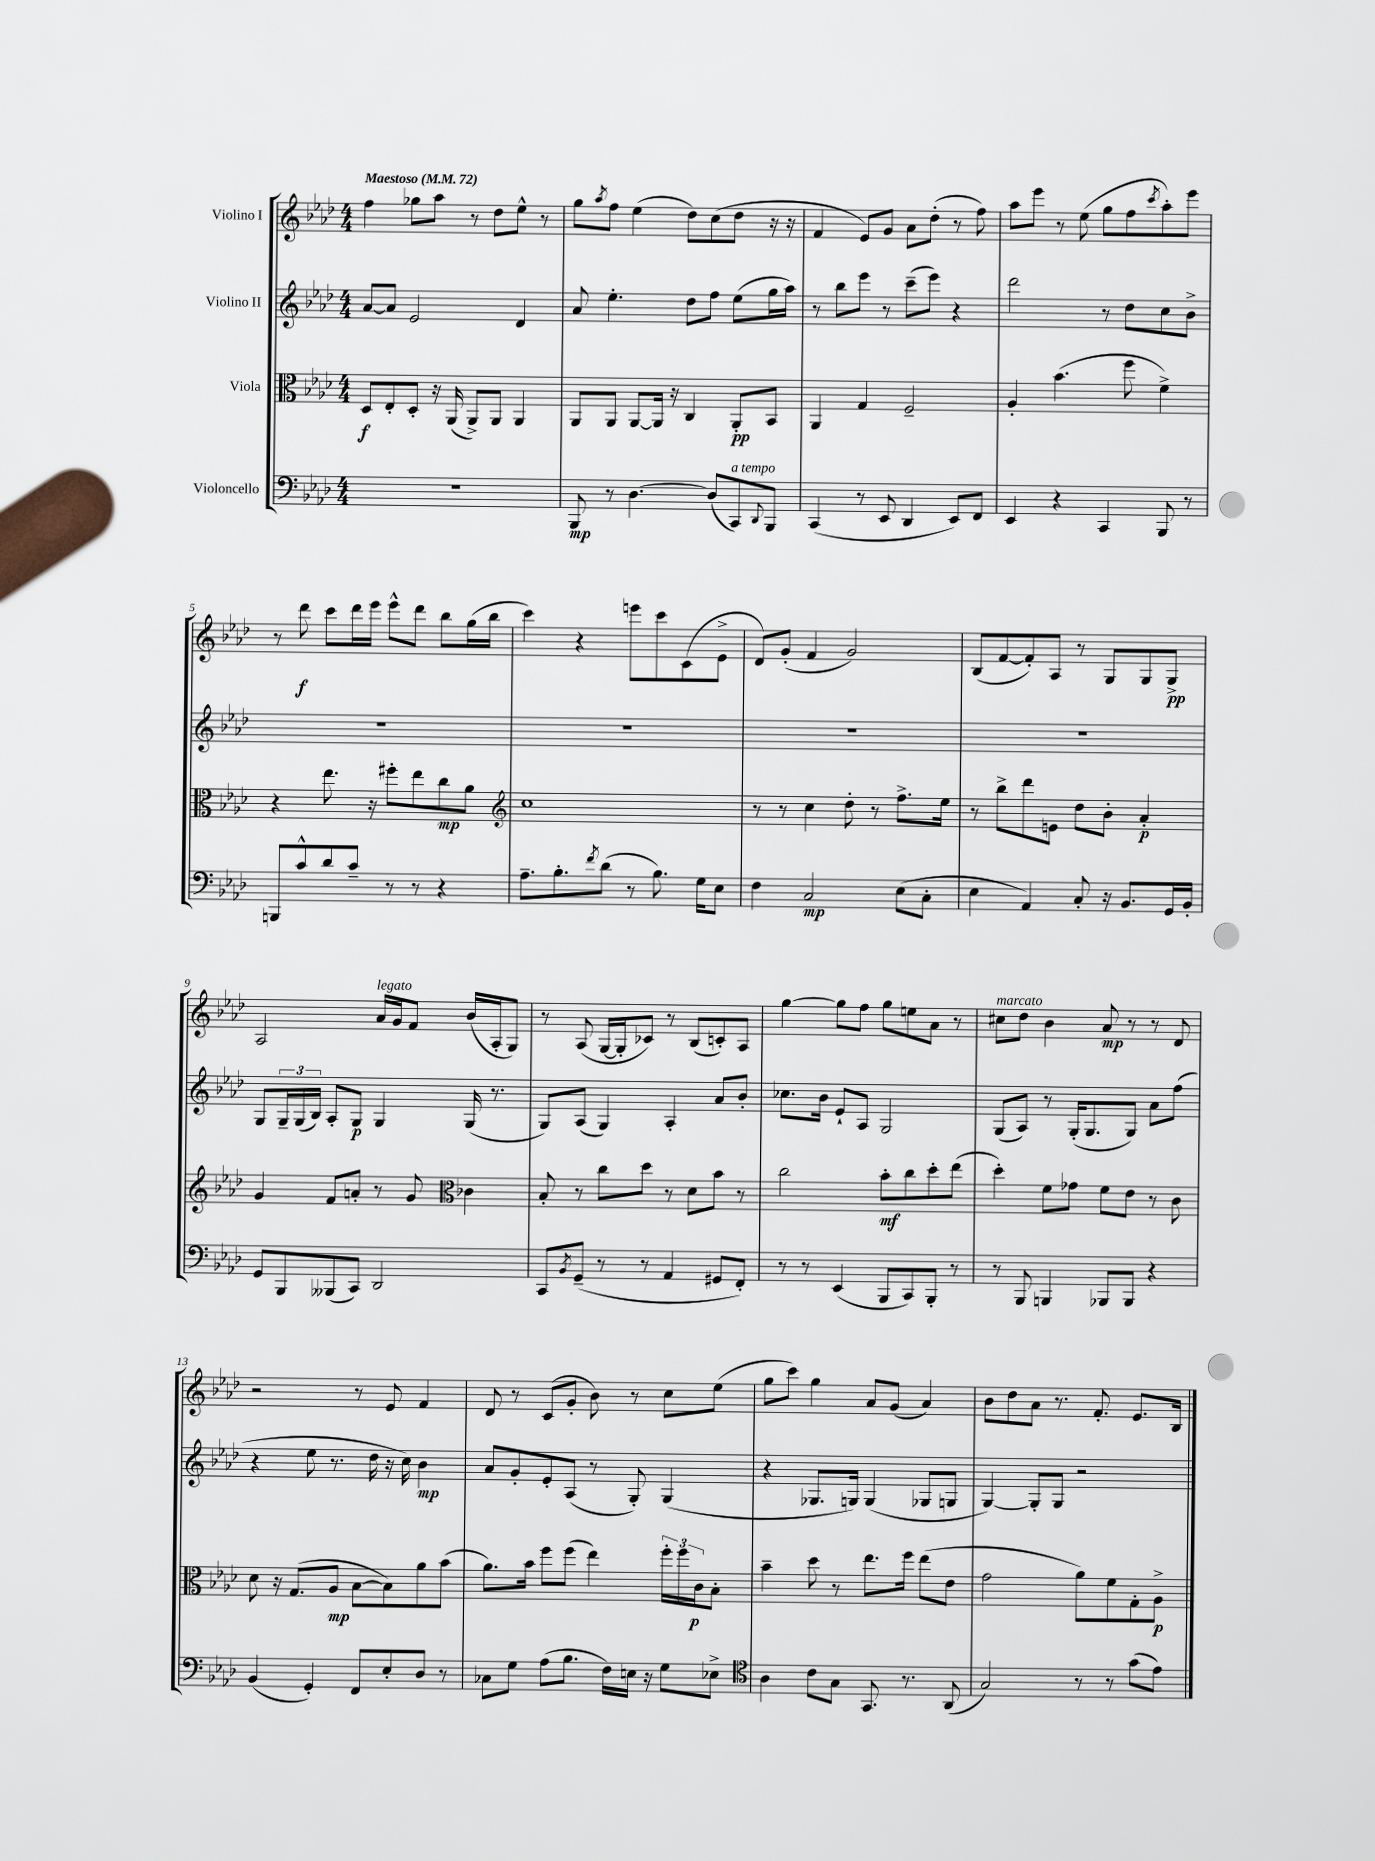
<<
\new StaffGroup <<
\new Staff = "s0" \with { instrumentName = "Violino I" } {
    \clef treble \key aes \major \numericTimeSignature \time 4/4 \tempo "Maestoso" 4 = 72
    f''4 ges''8 aes''8 r8 des''8 ees''8-^ r8 |
    g''8 \acciaccatura { aes''8 } f''8 ees''4( des''8) c''8( des''8 r16 r16 |
    f'4 ees'8) g'8 aes'8 des''8-.( r8 f''8) |
    aes''8 ees'''8 r8 ees''8( g''8 f''8 \acciaccatura { c'''8 } aes''8-.) ees'''8 |
    r8 des'''8\f c'''8 des'''16 ees'''16 ees'''8-^ des'''8 bes''8 g''16( bes''16 |
    c'''4) r4 e'''8 c'''8 c'8( ees'8-> |
    des'8) g'8-.( f'4 g'2) |
    bes8( f'8~ f'8-.) aes8 r8 g8 g8 g8->\pp |
    aes2 aes'16^\markup { \italic "legato" } g'16 f'8 bes'16( aes16-. g8) |
    r8 aes8( g16~ g16-. ces'8) r8 bes8( c'8-.) aes8 |
    g''4~ g''8 f''8 g''8 e''8 aes'8 r8 |
    cis''8^\markup { \italic "marcato" } des''8 bes'4 aes'8\mp r8 r8 des'8 |
    r2 r8 ees'8 f'4 |
    des'8 r8 c'8( g'8-. bes'8) r8 c''8 ees''8( |
    g''8 c'''8) g''4 aes'8 g'8( aes'4) |
    bes'8 des''8 aes'8 r8. f'8.-. ees'8. bes16 \bar "|." |
}
\new Staff = "s1" \with { instrumentName = "Violino II" } {
    \clef treble \key aes \major \numericTimeSignature \time 4/4
    aes'8~ aes'8 ees'2 des'4 |
    aes'8 ees''4.-. des''8 f''8 ees''8( g''16 aes''16) |
    r8 bes''8 ees'''8 r8 c'''8--( ees'''8) r4 |
    des'''2 r8 des''8 c''8 bes'8-> |
    R1 |
    R1 |
    R1 |
    R1 |
    g8 \tuplet 3/2 { g16-- g16( bes16) } aes8-. g8\p g4 g16( r8. |
    g8) aes8( g4) aes4-. aes'8 bes'8-. |
    ces''8. bes'16 ees'8-! aes8 g2 |
    g8( aes8) r8 g16-.( g8. g8) aes'8 f''8( |
    r4 ees''8 r8. des''16 r16 c''16) bes'4\mp |
    aes'8 g'8-. ees'8-. aes8( r8 g8-.) g4( |
    r4 ges8. g16) g4( ges8 g8 |
    g4~) g8-. g8 r2 \bar "|." |
}
\new Staff = "s2" \with { instrumentName = "Viola" } {
    \clef alto \key aes \major \numericTimeSignature \time 4/4
    des8\f ees8-. des8-. r16 aes,16( aes,8->) aes,8 aes,4 |
    aes,8 aes,8 aes,8~ aes,16 r16 c4 aes,8-.\pp bes,8 |
    aes,4 g4 f2-- |
    aes4-. bes'4.( f''8 f'4->) |
    r4 ees''8. r16 fis''8-. ees''8 c''8\mp aes'8 |
    \clef treble c''1 |
    r8 r8 c''4 des''8-. r8 f''8.-> ees''16 |
    r8 bes''8-> des'''8 e'8 des''8 bes'8-. aes'4-.\p |
    g'4 f'8 a'8-. r8 g'8 \clef alto ces'4 |
    bes8-. r8 c''8 des''8 r8 des'8 bes'8 r8 |
    c''2 bes'8-.\mf c''8 des''8-. ees''8( |
    des''4-.) f'8 ges'8 f'8 ees'8 r8 c'8 |
    des'8 r16 g8.( aes8\mp bes8~ bes8) aes'8 bes'8( |
    aes'8.) bes'16 f''8 f''8( ees''4) \tuplet 3/2 { f''16-. f''16 c'16\p } bes8-. |
    bes'4-- des''8 r8 ees''8. f''16 ees''8( ees'8 |
    g'2 aes'8) f'8 g8-. aes8->\p \bar "|." |
}
\new Staff = "s3" \with { instrumentName = "Violoncello" } {
    \clef bass \key aes \major \numericTimeSignature \time 4/4
    R1 |
    bes,,8\mp r8 des4.~ des8( c,8^\markup { \italic "a tempo" }) \appoggiatura { des,8 } bes,,8 |
    c,4( r8 ees,8 des,4 ees,8) f,8 |
    ees,4 r4 c,4 bes,,8 r8 |
    b,,8 c'8-^ des'8 c'8-- r8 r8 r4 |
    aes8.-- bes8.-. \acciaccatura { f'8 } des'8( r8 bes8.) g16 ees8 |
    f4 c2\mp ees8( c8-. |
    ees4 aes,4) c8-. r16 bes,8. g,16 bes,16-. |
    g,8 bes,,8 beses,,8( c,8) des,2 |
    c,8 \acciaccatura { bes,8 } g,8--( r8 r8 aes,4 gis,8 f,8-.) |
    r8 r8 ees,4( bes,,8 c,8) bes,,8-. r8 |
    r8 bes,,8 b,,4 bes,,8 bes,,8 r4 |
    bes,4( g,4-.) f,8 ees8-. des8 r8 |
    ces8 g8 aes8( bes8. f16) e16 r16 g8 ees8-> |
    \clef tenor aes4 c'8 g8 g,8. r8. aes,8( |
    g2) r8 r8 g'8( ees'8) \bar "|." |
}
>>
>>
